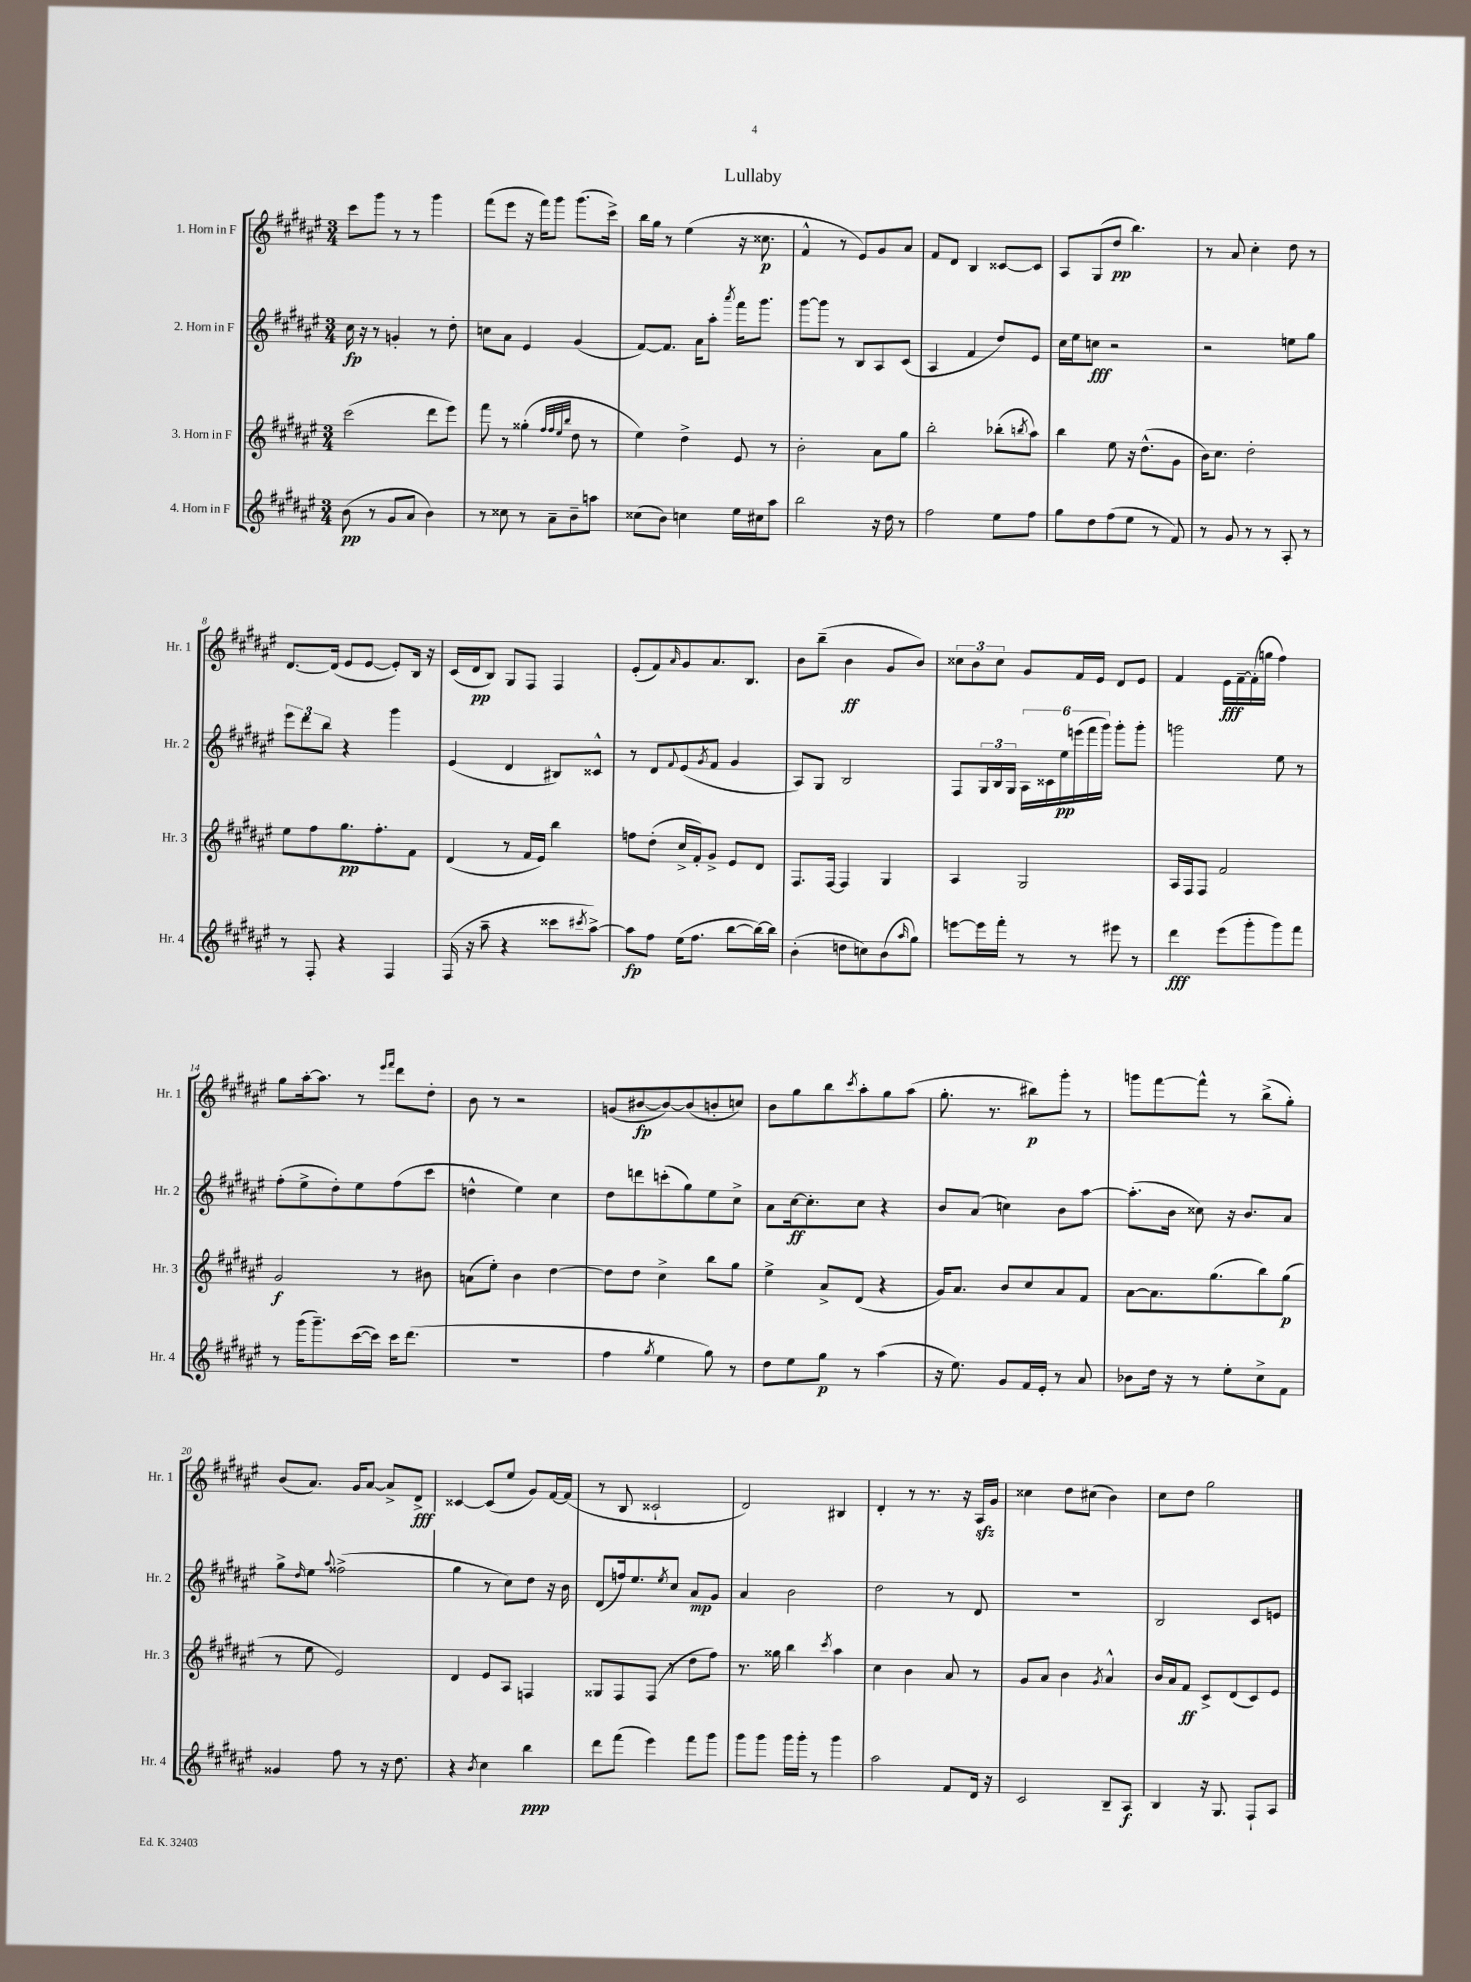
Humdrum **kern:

**kern	**dynam	**kern	**dynam	**kern	**dynam	**kern	**dynam
*part4	*part4	*part3	*part3	*part2	*part2	*part1	*part1
*staff4	*staff4	*staff3	*staff3	*staff2	*staff2	*staff1	*staff1
*I"4. Horn in F	*	*I"3. Horn in F	*	*I"2. Horn in F	*	*I"1. Horn in F	*
*I'Hr. 4	*	*I'Hr. 3	*	*I'Hr. 2	*	*I'Hr. 1	*
*clefG2	*	*clefG2	*	*clefG2	*	*clefG2	*
*k[f#c#g#d#a#e#]	*	*k[f#c#g#d#a#e#]	*	*k[f#c#g#d#a#e#]	*	*k[f#c#g#d#a#e#]	*
*M3/4	*	*M3/4	*	*M3/4	*	*M3/4	*
=1	=1	=1	=1	=1	=1	=1	=1
(8b\	pp	(2ccc#\	.	16cc#\	fp	8ccc#\L	.
.	.	.	.	16r	.	.	.
8r	.	.	.	8r	.	8ggg#\J	.
8g#/L	.	.	.	4gn'/	.	8r	.
8a#/J	.	.	.	.	.	8r	.
4b\)	.	8ddd#\L	.	8r	.	4ggg#\	.
.	.	8eee#\J)	.	8dd#'\	.	.	.
=2	=2	=2	=2	=2	=2	=2	=2
8r	.	8fff#\	.	8ccn\L	.	(8fff#\L	.
8cc##X\	.	8r	.	8a#\J	.	8eee#\J	.
8r	.	(4gg##X'\	.	4e#/	.	16r	.
.	.	.	.	.	.	16fff#\KL)	.
8a#~\L	.	.	.	.	.	8ggg#\J	.
.	.	32qqff#/LLL	.	.	.	.	.
.	.	32qqff#/	.	.	.	.	.
.	.	32qqee#/	.	.	.	.	.
.	.	32qqbb/JJJ	.	.	.	.	.
8b~\	.	8dd#\	.	(4g#/	.	(8.ggg#\L	.
8aan\J	.	8r	.	.	.	.	.
.	.	.	.	.	.	16ccc#^\Jk)	.
=3	=3	=3	=3	=3	=3	=3	=3
(8cc##X\L	.	4ee#\)	.	[8f#/L)	.	16bb\LL	.
.	.	.	.	.	.	16gg#\JJ	.
8b\J)	.	.	.	8.f#/J]	.	8r	.
4ccn\	.	4dd#^\	.	.	.	(4ee#\	.
.	.	.	.	16a#\KL	.	.	.
.	.	.	.	8aa#'\J	.	.	.
.	.	.	.	8qaaa#/	.	.	.
16ee#\LL	.	8e#/	.	16fff#\KL	.	16r	.
16cc#X\J	.	.	.	8.ggg#\J	.	8.cc##X\	p
8aa#\J	.	8r	.	.	.	.	.
=4	=4	=4	=4	=4	=4	=4	=4
2bb\	.	2b'\	.	[8ggg#\L	.	4f#^^/	.
.	.	.	.	8ggg#\J]	.	.	.
.	.	.	.	8r	.	8r	.
.	.	.	.	8B/L	.	8e#/L)	.
16r	.	8a#\L	.	8A#/	.	8g#/	.
16dd#\	.	.	.	.	.	.	.
8r	.	8gg#\J	.	(8c#/J	.	8a#/J	.
=5	=5	=5	=5	=5	=5	=5	=5
2ff#\	.	2bb'\	.	4A#/	.	8f#/L	.
.	.	.	.	.	.	8d#/J	.
.	.	.	.	4f#/	.	4B/	.
8ee#\L	.	(8bb-X'\L	.	8dd#/L)	.	[8c##X/L	.
.	.	8qbbn/	.	.	.	.	.
8ff#\J	.	8aa#\J)	.	8e#/J	.	8c##/J]	.
=6	=6	=6	=6	=6	=6	=6	=6
8gg#\L	.	4bb\	.	16cc#\LL	.	8A#/L	.
.	.	.	.	16ee#\J	.	.	.
8dd#\	.	.	.	8ccn\J	fff	(8G#/	.
(8ff#\	.	8ee#\	.	2r	.	8dd#/J	pp
8ee#\J	.	16r	.	.	.	4.bb\)	.
.	.	(8.dd#^^\L	.	.	.	.	.
8r	.	.	.	.	.	.	.
8f#/)	.	8g#\J	.	.	.	.	.
=7	=7	=7	=7	=7	=7	=7	=7
8r	.	16b\KL)	.	2r	.	8r	.
.	.	8.cc#\J	.	.	.	.	.
8g#/	.	.	.	.	.	8a#/	.
8r	.	2dd#'\	.	.	.	4cc#'\	.
8r	.	.	.	.	.	.	.
8A#'/	.	.	.	8een\L	.	8dd#\	.
8r	.	.	.	8gg#\J	.	8r	.
!!LO:LB:g=z
=8	=8	=8	=8	=8	=8	=8	=8
8r	.	8ee#\L	.	12eee#\L	.	[8.d#/L	.
.	.	.	.	12ddd#\	.	.	.
8F#'/	.	8ff#\	.	.	.	.	.
.	.	.	.	12bb\J	.	.	.
.	.	.	.	.	.	(16d#/Jk]	.
4r	.	8.gg#\	pp	4r	.	8e#/L	.
.	.	.	.	.	.	[8e#/J	.
.	.	8.ff#'\	.	.	.	.	.
4F#/	.	.	.	4ggg#\	.	8e#'/L])	.
.	.	8f#\J	.	.	.	16B/Jk	.
.	.	.	.	.	.	16r	.
=9	=9	=9	=9	=9	=9	=9	=9
(16F#/	.	(4d#/	.	(4e#/	.	(16c#/LL	.
16r	.	.	.	.	.	16d#/J	pp
8aa#~\	.	.	.	.	.	8B/J)	.
4r	.	8r	.	4d#/	.	8G#/L	.
.	.	16f#/LL	.	.	.	8F#/J	.
.	.	16e#/JJ)	.	.	.	.	.
8ccc##X\L	.	4bb\	.	8B#X/L)	.	4F#/	.
8qccc#X/	.	.	.	.	.	.	.
[8aa#^\J)	.	.	.	8c##X^^/J	.	.	.
=10	=10	=10	=10	=10	=10	=10	=10
8aa#\L]	fp	8ffn\L	.	8r	.	(8e#'/L	.
8ff#\J	.	(8dd#'\J	.	8d#/L	.	8f#/)	.
.	.	.	.	8qqf#/	.	16qqa#/	.
(16ee#\KL	.	16cc#^/LL	.	(8e#/	.	8g#/	.
8.ff#\J	.	16f#'/J)	.	.	.	.	.
.	.	.	.	8qg#/	.	.	.
.	.	8g#^/J	.	8f#/J	.	8.a#/	.
[8bb\L	.	8e#/L	.	4g#/	.	.	.
.	.	.	.	.	.	8.B/J	.
16bb\L_)	.	8d#/J	.	.	.	.	.
16bb\JJ]	.	.	.	.	.	.	.
=11	=11	=11	=11	=11	=11	=11	=11
(4b'\	.	8.F#/L	.	8A#/L)	.	8b\L	.
.	.	.	.	8G#/J	.	(8bb~\J	.
.	.	[16F#/Jk	.	.	.	.	.
8ddn\L	.	4F#/]	.	2B/	.	4b\	ff
8ccn\)	.	.	.	.	.	.	.
(8b\	.	4G#/	.	.	.	8g#/L	.
16qqaa#/	.	.	.	.	.	.	.
8gg#\J)	.	.	.	.	.	8b/J)	.
=12	=12	=12	=12	=12	=12	=12	=12
[8eeen\L	.	4A#/	.	8F#/L	.	12cc##X\L	.
.	.	.	.	.	.	12b\	.
16eee\L]	.	.	.	24G#/L	.	.	.
.	.	.	.	24B/	.	12cc##\J	.
16fff#'\JJ	.	.	.	.	.	.	.
.	.	.	.	24G#/JJ	.	.	.
8r	.	2G#/	.	24A#\LL	.	8g#/L	.
.	.	.	.	24c##X\	.	.	.
.	.	.	.	24ee#\	pp	.	.
8r	.	.	.	(24eeen\	.	16f#/L	.
.	.	.	.	24fff#\	.	.	.
.	.	.	.	.	.	16e#/JJ	.
.	.	.	.	24ggg#\JJ)	.	.	.
8eee#X\	.	.	.	8ggg#'\L	.	8d#/L	.
8r	.	.	.	8ggg#'\J	.	8e#/J	.
=13	=13	=13	=13	=13	=13	=13	=13
4ddd#\	fff	16A#/LL	.	2gggn\	.	4f#/	.
.	.	16F#/J	.	.	.	.	.
.	.	8F#/J	.	.	.	.	.
(8eee#\L	.	2f#/	.	.	.	16e#\LL	fff
.	.	.	.	.	.	[16f#~\	.
8ggg#'\	.	.	.	.	.	(16f#'\]	.
.	.	.	.	.	.	16ggn\JJ	.
8ggg#\)	.	.	.	8ee#\	.	4ff#\)	.
8fff#\J	.	.	.	8r	.	.	.
!!LO:LB:g=z
=14	=14	=14	=14	=14	=14	=14	=14
8r	.	2g#/	f	(8ff#'\L	.	8gg#\L	.
(16ggg#\KL	.	.	.	8ee#^\	.	[16aa#'\k	.
8.ggg#~\)	.	.	.	.	.	8.aa#\J]	.
.	.	.	.	8dd#'\)	.	.	.
([16ccc#\L	.	.	.	8ee#\	.	8r	.
16ccc#\JJ])	.	.	.	.	.	.	.
.	.	.	.	.	.	16qqeee#/LL	.
.	.	.	.	.	.	16qqfff#/JJ	.
16ccc#\KL	.	8r	.	(8ff#\	.	8ddd#\L	.
(8.ddd#\J	.	.	.	.	.	.	.
.	.	8b#X\	.	8ccc#\J	.	8dd#'\J	.
=15	=15	=15	=15	=15	=15	=15	=15
2.r	.	(8an\L	.	4ddn^^\	.	8b\	.
.	.	8ee#'\J)	.	.	.	8r	.
.	.	4b\	.	4ee#\)	.	2r	.
.	.	[4dd#\	.	4cc#\	.	.	.
=16	=16	=16	=16	=16	=16	=16	=16
4ff#\	.	8dd#\L]	.	8dd#\L	.	(8gn/L	.
.	.	8dd#\J	.	8dddn\	.	[8b#X/	fp
8qgg#/	.	.	.	.	.	.	.
4ee#\	.	4cc#^\	.	(8cccn'\	.	8b#/_)	.
.	.	.	.	8gg#\)	.	(8b#/]	.
8gg#\)	.	8bb\L	.	8ee#\	.	8bn'/	.
8r	.	8gg#\J	.	8cc#^\J	.	8ccn/J)	.
=17	=17	=17	=17	=17	=17	=17	=17
8dd#\L	.	4ee#^\	.	8a#\L	.	8b\L	.
8ee#\	.	.	.	[16cc#\k	ff	8gg#\	.
.	.	.	.	8.cc#'\]	.	.	.
8gg#\J	p	8a#^/L	.	.	.	8bb\	.
.	.	.	.	.	.	8qccc#/	.
8r	.	(8d#/J	.	8cc#\J	.	8aa#'\	.
(4aa#\	.	4r	.	4r	.	8gg#\	.
.	.	.	.	.	.	(8aa#\J	.
=18	=18	=18	=18	=18	=18	=18	=18
16r	.	16g#/KL)	.	8b/L	.	8.gg#'\	.
8.ee#\)	.	8.a#/J	.	.	.	.	.
.	.	.	.	(8a#/J	.	.	.
.	.	.	.	.	.	8.r	.
8g#/L	.	8b/L	.	4ccn\)	.	.	.
16f#/L	.	8cc#/	.	.	.	8bb#X\L)	p
16e#'/JJ	.	.	.	.	.	.	.
8r	.	8a#/	.	8b\L	.	8ggg#'\J	.
8a#/	.	8f#/J	.	[8aa#\J	.	8r	.
=19	=19	=19	=19	=19	=19	=19	=19
8b-X\L	.	[8a#\L	.	(8.aa#'\L]	.	8gggn\L	.
16dd#\Jk	.	8.a#\]	.	.	.	[8fff#\	.
16r	.	.	.	16b\Jk	.	.	.
8r	.	.	.	8cc##X\)	.	8fff#^^\J]	.
.	.	(8.gg#\	.	.	.	.	.
8ee#'\L	.	.	.	16r	.	8r	.
.	.	.	.	8.b/L	.	.	.
8cc#^\	.	8bb\)	.	.	.	(8bb^\L	.
8f#\J	.	(8gg#\J	p	8a#/J	.	8gg#'\J)	.
!!LO:LB:g=z
=20	=20	=20	=20	=20	=20	=20	=20
4g##X/	.	8r	.	8gg#^\L	.	(8b/L	.
.	.	.	.	16qqdd#/	.	.	.
.	.	8ee#\	.	8ee#\J	.	8.a#/J)	.
.	.	.	.	8qqaa#/	.	.	.
8ff#\	.	2e#/)	.	(2ff##X^\	.	.	.
.	.	.	.	.	.	16g#/KL	.
8r	.	.	.	.	.	[8a#/J	.
16r	.	.	.	.	.	8a#^/L]	.
8.dd#\	.	.	.	.	.	.	.
.	.	.	.	.	.	8d#^/J	fff
=21	=21	=21	=21	=21	=21	=21	=21
4r	.	4d#/	.	4gg#\	.	[4c##X/	.
8qb/	.	.	.	.	.	.	.
4cc#\	.	8e#/L	.	8r	.	(8c##/L]	.
.	.	8A#/J	.	8cc#\L)	.	8ee#/J	.
4bb\	ppp	4Fn/	.	8dd#\J	.	8g#/L)	.
.	.	.	.	16r	.	[16f#/L	.
.	.	.	.	16b\	.	(16f#/JJ]	.
=22	=22	=22	=22	=22	=22	=22	=22
8ddd#\L	.	8G##X/L	.	(8d#/L	.	8r	.
(8fff#\J	.	8F#/	.	16ffn/k)	.	8B/	.
.	.	.	.	8.ee#/	.	.	.
4eee#\)	.	(8F#/J	.	.	.	2c##X`/	.
.	.	.	.	8qee#/	.	.	.
.	.	8r	.	8cc#/J	.	.	.
8fff#\L	.	8dd#\L	.	8a#/L	mp	.	.
8ggg#\J	.	8ff#\J)	.	8g#/J	.	.	.
=23	=23	=23	=23	=23	=23	=23	=23
8ggg#\L	.	8.r	.	4a#/	.	2d#/)	.
8ggg#\J	.	.	.	.	.	.	.
.	.	16gg##X\	.	.	.	.	.
16ggg#\LL	.	4bb\	.	2b\	.	.	.
16ggg#'\JJ	.	.	.	.	.	.	.
8r	.	.	.	.	.	.	.
.	.	8qccc#/	.	.	.	.	.
4ggg#\	.	4aa#\	.	.	.	4B#X/	.
=24	=24	=24	=24	=24	=24	=24	=24
2aa#\	.	4cc#\	.	2dd#\	.	4d#'/	.
.	.	4b\	.	.	.	8r	.
.	.	.	.	.	.	8.r	.
8f#/L	.	8a#/	.	8r	.	.	.
.	.	.	.	.	.	16r	.
16d#/Jk	.	8r	.	8d#/	.	16A#zz/LL	.
16r	.	.	.	.	.	16g#/JJ	.
=25	=25	=25	=25	=25	=25	=25	=25
2c#/	.	8g#/L	.	2.r	.	4cc##X\	.
.	.	8a#/J	.	.	.	.	.
.	.	4b\	.	.	.	8dd#\L	.
.	.	.	.	.	.	(8cc#X\J	.
.	.	8qg#/	.	.	.	.	.
8B~/L	.	4a#^^/	.	.	.	4b\)	.
8A#/J	f	.	.	.	.	.	.
=26	=26	=26	=26	=26	=26	=26	=26
4B/	.	16b/LL	.	2B/	.	8cc#\L	.
.	.	16a#/J	.	.	.	.	.
.	.	8f#/J	ff	.	.	8dd#\J	.
16r	.	8c#^/L	.	.	.	2gg#\	.
8.G#/	.	.	.	.	.	.	.
.	.	(8d#/	.	.	.	.	.
8F#`/L	.	8c#/)	.	8c#/L	.	.	.
8A#/J	.	8e#/J	.	8en/J	.	.	.
==	==	==	==	==	==	==	==
*-	*-	*-	*-	*-	*-	*-	*-
